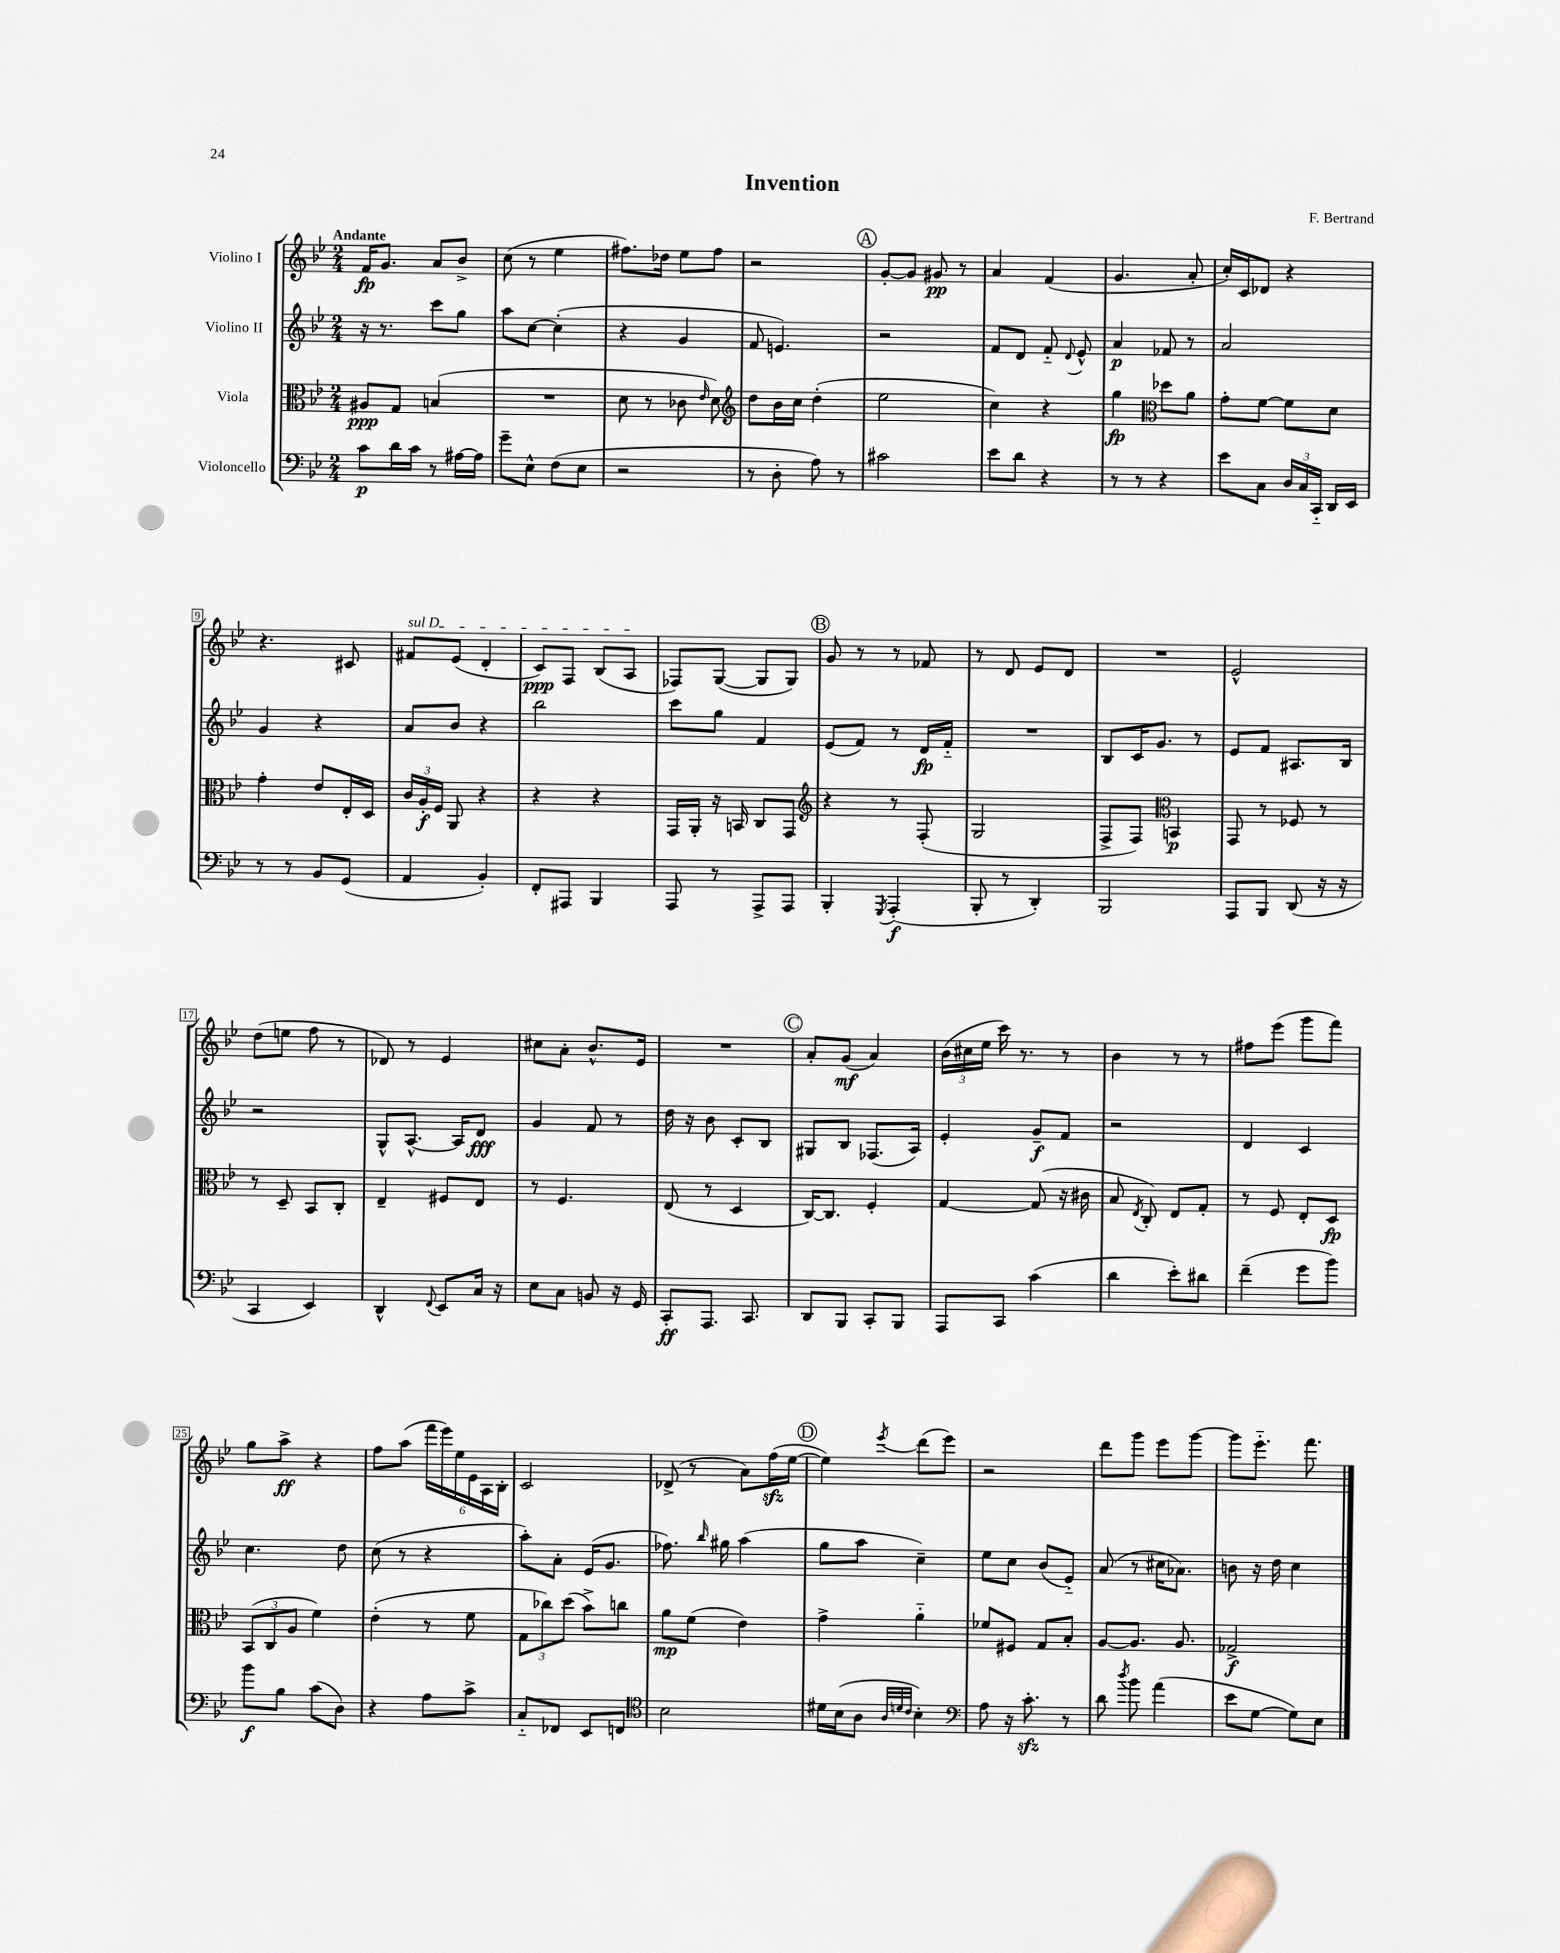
\header { title = "Invention" composer = "F. Bertrand" }
<<
\new StaffGroup <<
\new Staff = "s0" \with { instrumentName = "Violino I" } {
    \clef treble \key bes \major \numericTimeSignature \time 2/4 \tempo "Andante"
    \autoBeamOff f'16[\fp g'8.] a'8[ bes'8]-> |
    c''8( r8 ees''4 |
    fis''8.[) des''16] ees''8[ fis''8] |
    r2 |
    \mark \markup { \circle "A" } g'8[~-. g'8] gis'8\pp r8 |
    a'4 f'4( |
    g'4. a'8-. |
    c''16[-.) c'16 des'8] r4 |
    r4. cis'8 |
    \once \override TextSpanner.bound-details.left.text = \markup { \italic "sul D" } fis'8[\startTextSpan ees'8]( d'4-. |
    c'8[\ppp) f8] bes8[( a8]\stopTextSpan |
    fes8[) g8]~( g8[ g8]) |
    \mark \markup { \circle "B" } g'8 r8 r8 fes'8 |
    r8 d'8 ees'8[ d'8] |
    R2 |
    ees'2-^ |
    d''8[( e''8] f''8 r8 |
    des'8) r8 ees'4 |
    cis''8[ a'8]-. bes'8.[-^ ees'16] |
    R2 |
    \mark \markup { \circle "C" } a'8[-. g'8]\mf( a'4) |
    \tuplet 3/2 { bes'16[( cis''16 ees''16] } c'''16) r8. r8 |
    bes'4 r8 r8 |
    fis''8[ ees'''8]( g'''8[ f'''8]) |
    g''8[ a''8]->\ff r4 |
    f''8[ a''8]( \tuplet 6/4 { f'''16[ ees'''16) ees''16 ees'16 a16 bes16]-. } |
    c'2 |
    des'8->( r8 a'8[) f''16\sfz( ees''16]~ |
    \mark \markup { \circle "D" } ees''4) \acciaccatura { ees'''8 } d'''8[( ees'''8]) |
    r2 |
    d'''8[ g'''8] ees'''8[ g'''8]~ |
    g'''8[ ees'''8.]-_ f'''8. \bar "|." |
}
\new Staff = "s1" \with { instrumentName = "Violino II" } {
    \clef treble \key bes \major \numericTimeSignature \time 2/4
    \autoBeamOff r16 r8. c'''8[ g''8] |
    a''8[ c''8]~ c''4-.( |
    r4 g'4 |
    f'8 e'4.) |
    \mark \markup { \circle "A" } r2 |
    f'8[ d'8] f'8-_ \appoggiatura { d'8 } ees'8-^ |
    a'4\p fes'8 r8 |
    a'2 |
    g'4 r4 |
    a'8[ bes'8] r4 |
    bes''2 |
    c'''8[ g''8] f'4 |
    \mark \markup { \circle "B" } ees'8[( f'8]) r8 d'16[\fp f'16]-_ |
    R2 |
    bes8[ c'16 g'8.] r8 |
    ees'8[ f'8] ais8.[ bes16] |
    r2 |
    g8[-^ a8.]~-^ a16[ d'8]\fff |
    g'4 f'8 r8 |
    d''16 r16 bes'8 c'8[-. bes8] |
    \mark \markup { \circle "C" } gis8[ bes8] fes8.[( a16]) |
    ees'4-. g'8[--\f f'8] |
    r2 |
    d'4 c'4 |
    c''4. d''8 |
    c''8( r8 r4 |
    a''8[-.) a'8]-. ees'16[( g'8.] |
    fes''8.) \grace { bes''16 } gis''16 a''4( |
    \mark \markup { \circle "D" } g''8[ a''8] c''4--) |
    ees''8[ c''8] bes'8[( ees'8]-_) |
    a'8( r8 cis''16[ aes'8.]) |
    b'8 r16 d''16 c''4 \bar "|." |
}
\new Staff = "s2" \with { instrumentName = "Viola" } {
    \clef alto \key bes \major \numericTimeSignature \time 2/4
    \autoBeamOff ais8[\ppp g8] b4( |
    R2 |
    d'8 r8 ces'8 \grace { ees'16 } d'8) |
    \clef treble d''8[ bes'16 c''16] d''4-.( |
    \mark \markup { \circle "A" } ees''2 |
    c''4) r4 |
    g''4\fp \clef alto des''8[ a'8] |
    g'8[-. f'8]~ f'8[ d'8] |
    g'4-. ees'8[ ees16-. d16] |
    \tuplet 3/2 { c'16[ a16-.\f f16] } a,8 r4 |
    r4 r4 |
    g,16[ a,16]-. r16 b,16 c8[ g,8] |
    \mark \markup { \circle "B" } \clef treble r4 r8 f8-.( |
    g2 |
    f8[-> f8]) \clef alto b,4\p |
    g,8 r8 fes8 r8 |
    r8 d8-- bes,8[ c8]-. |
    ees4-- fis8[ ees8] |
    r8 f4. |
    ees8( r8 d4 |
    \mark \markup { \circle "C" } c16[~) c8.] f4-. |
    g4~ g8( r16 cis'16 |
    bes8 \acciaccatura { ees8 } c8-.) ees8[ g8]-. |
    r8 f8 ees8[-. d8]\fp |
    \tuplet 3/2 { bes,8[( c8 a8] } f'4) |
    ees'4-.( r8 f'8 |
    \tuplet 3/2 { g8[ ces''8) d''8]( } bes'8[->) c''8] |
    a'8[\mp f'8]( ees'4) |
    \mark \markup { \circle "D" } g'4-> a'4-_ |
    fes'8[ fis8] g8[ bes8]-. |
    a8[~ a8.] a8. |
    ges2->\f \bar "|." |
}
\new Staff = "s3" \with { instrumentName = "Violoncello" } {
    \clef bass \key bes \major \numericTimeSignature \time 2/4
    \autoBeamOff c'8[\p d'16 c'16] r8 ais16[~ ais16] |
    g'8[-- ees8]-^ f8[( ees8] |
    r2 |
    r8 d8-. a8) r8 |
    \mark \markup { \circle "A" } cis'2 |
    ees'8[ d'8] r4 |
    r8 r8 r4 |
    ees'8[ c8] \tuplet 3/2 { d16[ c16 c,16]-_ } d,16[ ees,16] |
    r8 r8 bes,8[ g,8]( |
    a,4 bes,4-.) |
    f,8[-. ais,,8] bes,,4 |
    a,,8 r8 a,,8[-> a,,8] |
    \mark \markup { \circle "B" } bes,,4-. \acciaccatura { g,,8 } a,,4-.\f( |
    bes,,8-. r8 d,4-.) |
    bes,,2 |
    a,,8[ bes,,8] d,8( r16 r16 |
    c,4 ees,4) |
    d,4-^ \appoggiatura { f,8 } ees,8[ c16] r16 |
    ees8[ c8] b,8 r16 g,16 |
    c,8[-.\ff a,,8.] c,8. |
    \mark \markup { \circle "C" } d,8[ bes,,8] c,8[-. bes,,8] |
    a,,8[ c,8] c'4( |
    d'4 ees'8[-.) dis'8] |
    f'4--( g'8[ bes'8]) |
    bes'8[\f bes8] c'8[( d8]) |
    r4 a8[ c'8]-> |
    c8[-_ fes,8] ees,8[ f,8] |
    \clef tenor bes2 |
    \mark \markup { \circle "D" } dis'16[ bes16( a8] \grace { a32[ d'32 c'32] } bes4-.) |
    \clef bass a8 r16 c'8.-.\sfz r8 |
    d'8 \acciaccatura { d''8 } bes'8 a'4( |
    ees'8[ g8]~ g8[) ees8] \bar "|." |
}
>>
>>
\layout { \context { \Score \override BarNumber.stencil = #(make-stencil-boxer 0.1 0.3 ly:text-interface::print) } }
